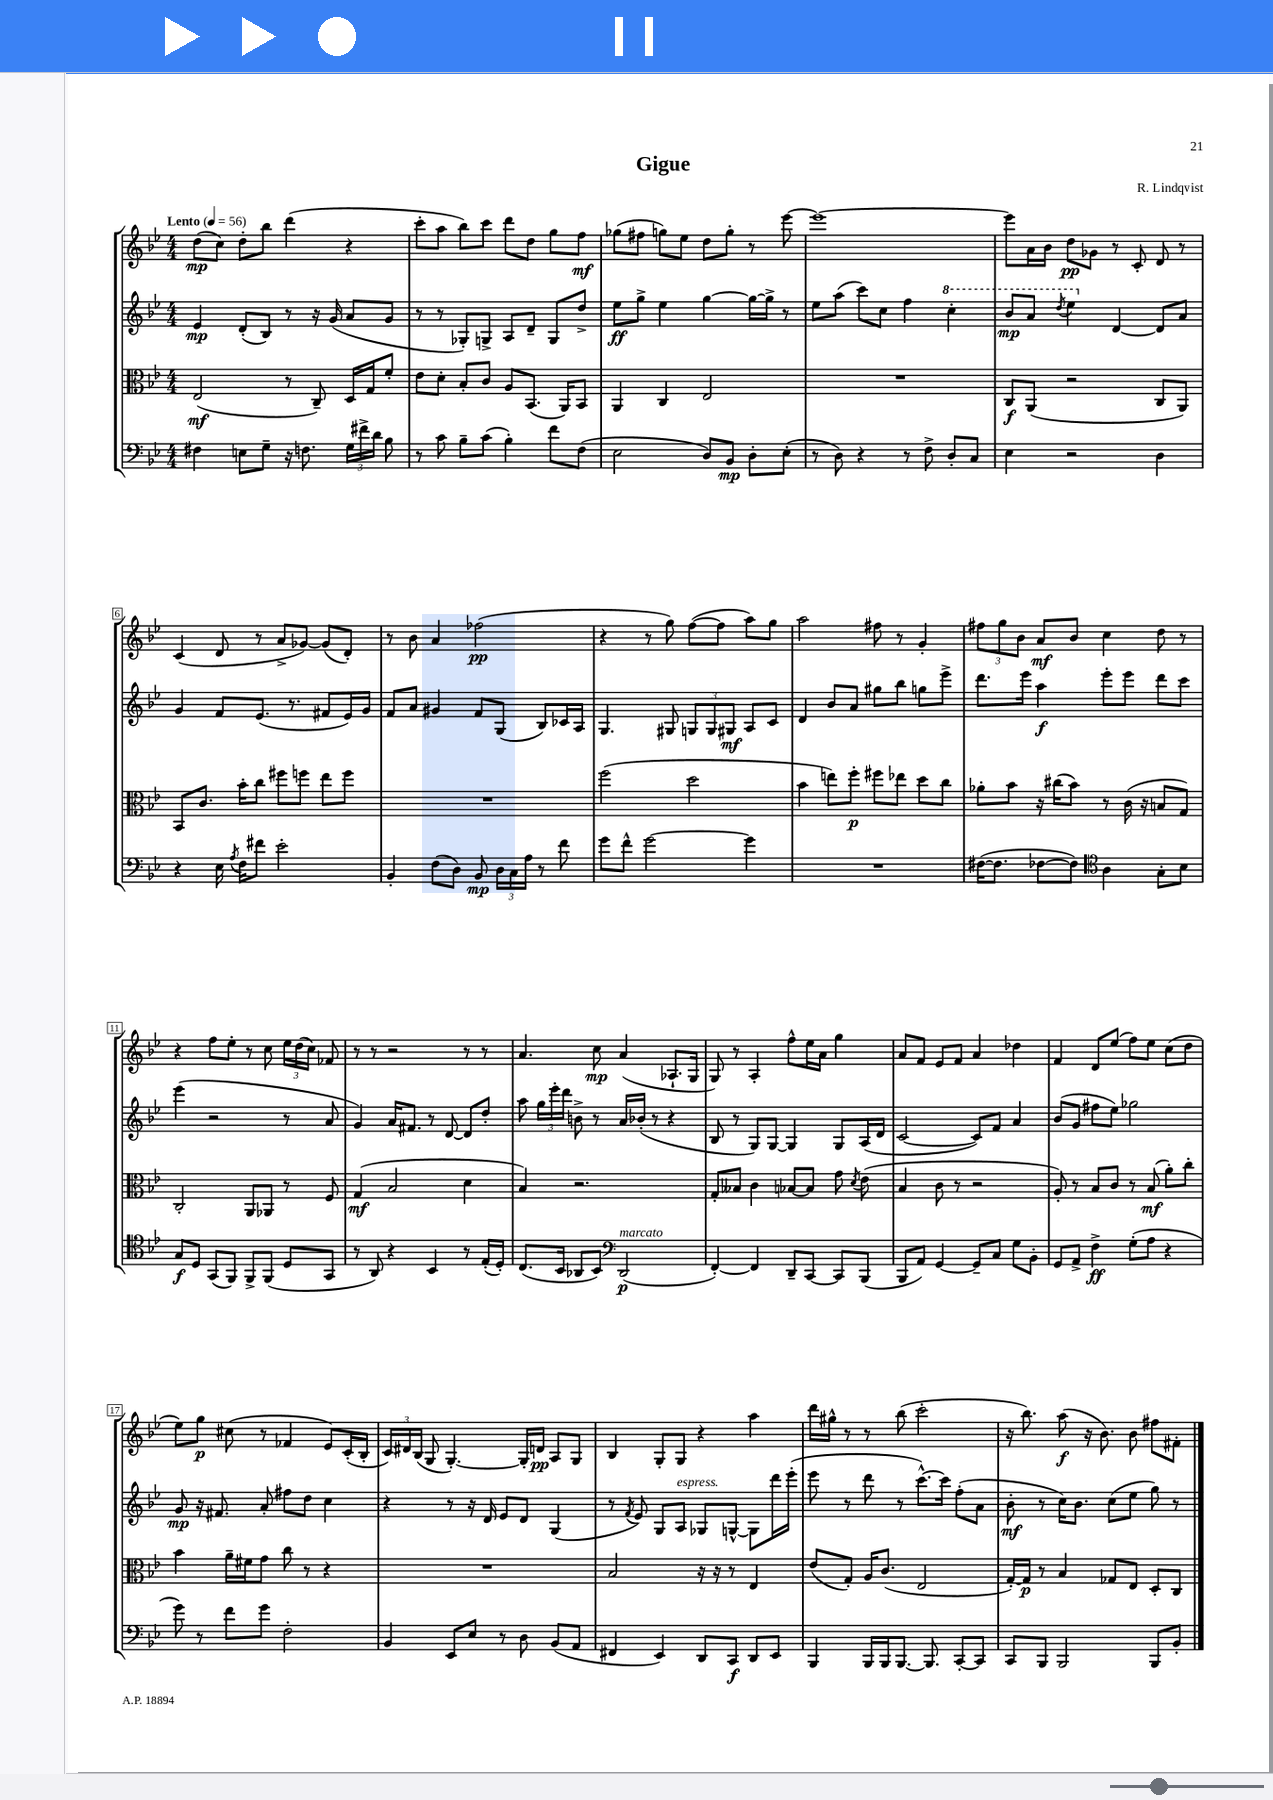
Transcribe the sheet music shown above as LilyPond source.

\header { title = "Gigue" composer = "R. Lindqvist" }
<<
\new StaffGroup <<
\new Staff = "s0" {
    \clef treble \key bes \major \numericTimeSignature \time 4/4 \tempo "Lento" 4 = 56
    \autoBeamOff d''8[\mp( c''8]) d''8[-. bes''8] d'''4( r4 |
    c'''8[-. a''8] bes''8[) c'''8] d'''8[ d''8] g''8[ f''8]\mf |
    ges''8[( fis''8] g''8[) ees''8] d''8[ g''8]-. r8 ees'''8~ |
    ees'''1~ |
    ees'''8[ a'16 bes'16] d''8[\pp ges'8] r8 c'8-. d'8 r8 |
    c'4( d'8 r8 a'8[-> ges'8]~) ges'8[( d'8]-.) |
    r8 bes'8 a'4 fes''2\pp( |
    r4 r8 g''8) f''8[~( f''8] a''8[) g''8] |
    a''2 fis''8 r8 g'4-. |
    \tuplet 3/2 { fis''8[ g''8 bes'8] } a'8[\mf bes'8] c''4 d''8 r8 |
    r4 f''8[ ees''8]-. r8 c''8 \tuplet 3/2 { ees''16[ d''16( c''16]) } fes'8 |
    r8 r8 r2 r8 r8 |
    a'4. c''8\mp a'4( aes8.[-! g16] |
    g8) r8 a4-. f''8[-^ ees''16 a'16] g''4 |
    a'8[ f'8] ees'8[ f'8] a'4 des''4 |
    f'4 d'8[ ees''8]( f''8[) ees''8] c''8[( d''8] |
    ees''8[) g''8]\p cis''8( r8 fes'4 ees'8[) c'16-.( bes16]-. |
    \tuplet 3/2 { c'16[) dis'16 bes16]( } g8 g4.~-.) g16[-. d'16]\pp a8[ g8] |
    bes4 g8[-. g8] r4 a''4 |
    d'''16[ gis''16]-^ r8 r8 bes''8( c'''2-. |
    r16 bes''8.) a''8\f( r16 bes'8.) bes'8 fis''8[ fis'8]-. \bar "|." |
}
\new Staff = "s1" {
    \clef treble \key bes \major \numericTimeSignature \time 4/4
    \autoBeamOff ees'4\mp d'8[-.( bes8]) r8 r16 g'16( a'8[ g'8] |
    r8 r8 ges8[-.) g8]-> a8[ d'8]-- g8[ d''8]-> |
    ees''8[\ff g''8]-> ees''4 g''4~ g''16[~ g''16]-> r8 |
    ees''8[ a''8]( c'''8[) c''8] f''4 \ottava #1 c'''4-. |
    bes''8[\mp a''8] \acciaccatura { d'''8 } ees'''4 \ottava #0 d'4~ d'8[ a'8] |
    g'4 f'8[ ees'8.]( r8. fis'8[ ees'16) g'16] |
    f'8[ a'8] gis'4 f'8[ g8]( bes8[) ces'16 a16] |
    g4. gis8 \tuplet 3/2 { g8[ g8 gis8]\mf } a8[ c'8] |
    d'4 bes'8[ a'8] gis''8[ bes''8] g''8[ ees'''8]-> |
    d'''8.[ ees'''16] a''4\f ees'''8[-. ees'''8] d'''8[ c'''8] |
    ees'''4( r2 r8 a'8 |
    g'4) a'16[ fis'8.] r8 d'8~ d'8[ d''8]-. |
    a''8 \tuplet 3/2 { g''16[ ees'''16-. d'''16] } b'8-> r8 a'16[ bes'16]-.( r8 r4 |
    bes8 r8 g8[) g8]~ g4 g8[ a16( d'16] |
    c'2~ c'8[) f'8] a'4 |
    bes'8[( g'8] fis''8[ ees''8]) ges''2 |
    g'8\mp r16 fis'8. a'8-. fis''8[ d''8] c''4 |
    r4 r8 r16 d'16 ees'8[ d'8] g4( |
    r8 \acciaccatura { f'8 } ees'8) g8[ a8]^\markup { \italic "espress." } ges8[ g8]~-^ g8[ d'''16 ees'''16]-.( |
    ees'''8 r8 d'''8 r8 c'''8.[~-^) c'''16] f''8[-.( a'8] |
    bes'8-.\mf r8 c''16[) bes'8.] c''8[( ees''8] g''8) r8 \bar "|." |
}
\new Staff = "s2" {
    \clef alto \key bes \major \numericTimeSignature \time 4/4
    \autoBeamOff ees2\mf( r8 c8--) d16[ g16 f'8]-. |
    ees'8[ d'8]-. bes8[-. c'8] a8[ bes,8.]( a,16[) bes,8] |
    a,4 c4 ees2 |
    R1 |
    c8[\f a,8]( r2 c8[ a,8]) |
    bes,8[ c'8.] bes'16[-. c''8] fis''8[ f''8] ees''8[ f''8] |
    R1 |
    f''2( d''2 |
    bes'4 e''8[) f''8]-.\p fis''8[ ees''8] d''8[ c''8] |
    aes'8[-. bes'8] r16 cis''16[( bes'8]) r8 c'16( r16 b8[ g8]) |
    c2-. a,8[ aes,8] r8 f8 |
    g4\mf( bes2 d'4 |
    bes4) r2. |
    g8[-. beses8] c'4 bes8[~ bes8] g'8 \acciaccatura { d'8 } ees'8( |
    bes4 c'8 r8 r2 |
    a8-.) r8 bes8[ c'8] r8 bes8\mf( a'8[-.) c''8]-. |
    bes'4 a'16[-- fis'16 g'8] c''8 r8 r4 |
    R1 |
    bes2 r16 r16 r8 ees4 |
    ees'8[( g8]-.) a16[ c'8.]( ees2 |
    g16[~-.) g16]\p r8 bes4 ges8[ ees8] d8[-. c8] \bar "|." |
}
\new Staff = "s3" {
    \clef bass \key bes \major \numericTimeSignature \time 4/4
    \autoBeamOff fis4 e8[ g8]-- r16 f8. \tuplet 3/2 { g16[ fis'16-> d'16] } bes8 |
    r8 c'8 bes8[-- c'8]( bes4-.) f'8[ f8]( |
    ees2 d8[) bes,8]\mp d8[-. ees8]-.( |
    r8 d8) r4 r8 f8-> d8[-. c8] |
    ees4 r2 d4 |
    r4 ees16 \acciaccatura { a8 } f16[ fis'8] ees'2-. |
    bes,4-. f8[( d8]) bes,8\mp \tuplet 3/2 { d16[ c16 a16] } r8 f'8 |
    g'8[ f'8]-^ g'2~ g'4 |
    R1 |
    fis16[~( fis8.] fes8[~ fes8]) \clef tenor a4 g8[-. bes8] |
    g8[\f d8] g,8[( f,8]) f,8[-> f,8]( d8[ g,8] |
    r8 a,8) r4 bes,4 r8 ees16[-.( d16]-.) |
    c8.[( bes,16] aes,8[ bes,8]) \clef bass d,2\p^\markup { \italic "marcato" }( |
    f,4~-.) f,4 d,8[-- c,8]~ c,8[ bes,,8]( |
    bes,,8[ a,8]) g,4~ g,8[-- c8] g8[ bes,8]-. |
    g,8[ a,8]-> f4->\ff g8[-.( a8] r4 |
    g'8) r8 f'8[ g'8] f2-. |
    bes,4 ees,8[ ees8] r8 d8 bes,8[( a,8] |
    fis,4 ees,4) d,8[ c,8]\f d,8[ ees,8] |
    bes,,4 bes,,16[ bes,,16 bes,,8.]~ bes,,8. c,8[~-. c,8] |
    c,8[ bes,,8] bes,,2 bes,,8[ bes,8]-. \bar "|." |
}
>>
>>
\layout { \context { \Score \override BarNumber.stencil = #(make-stencil-boxer 0.1 0.3 ly:text-interface::print) } }
